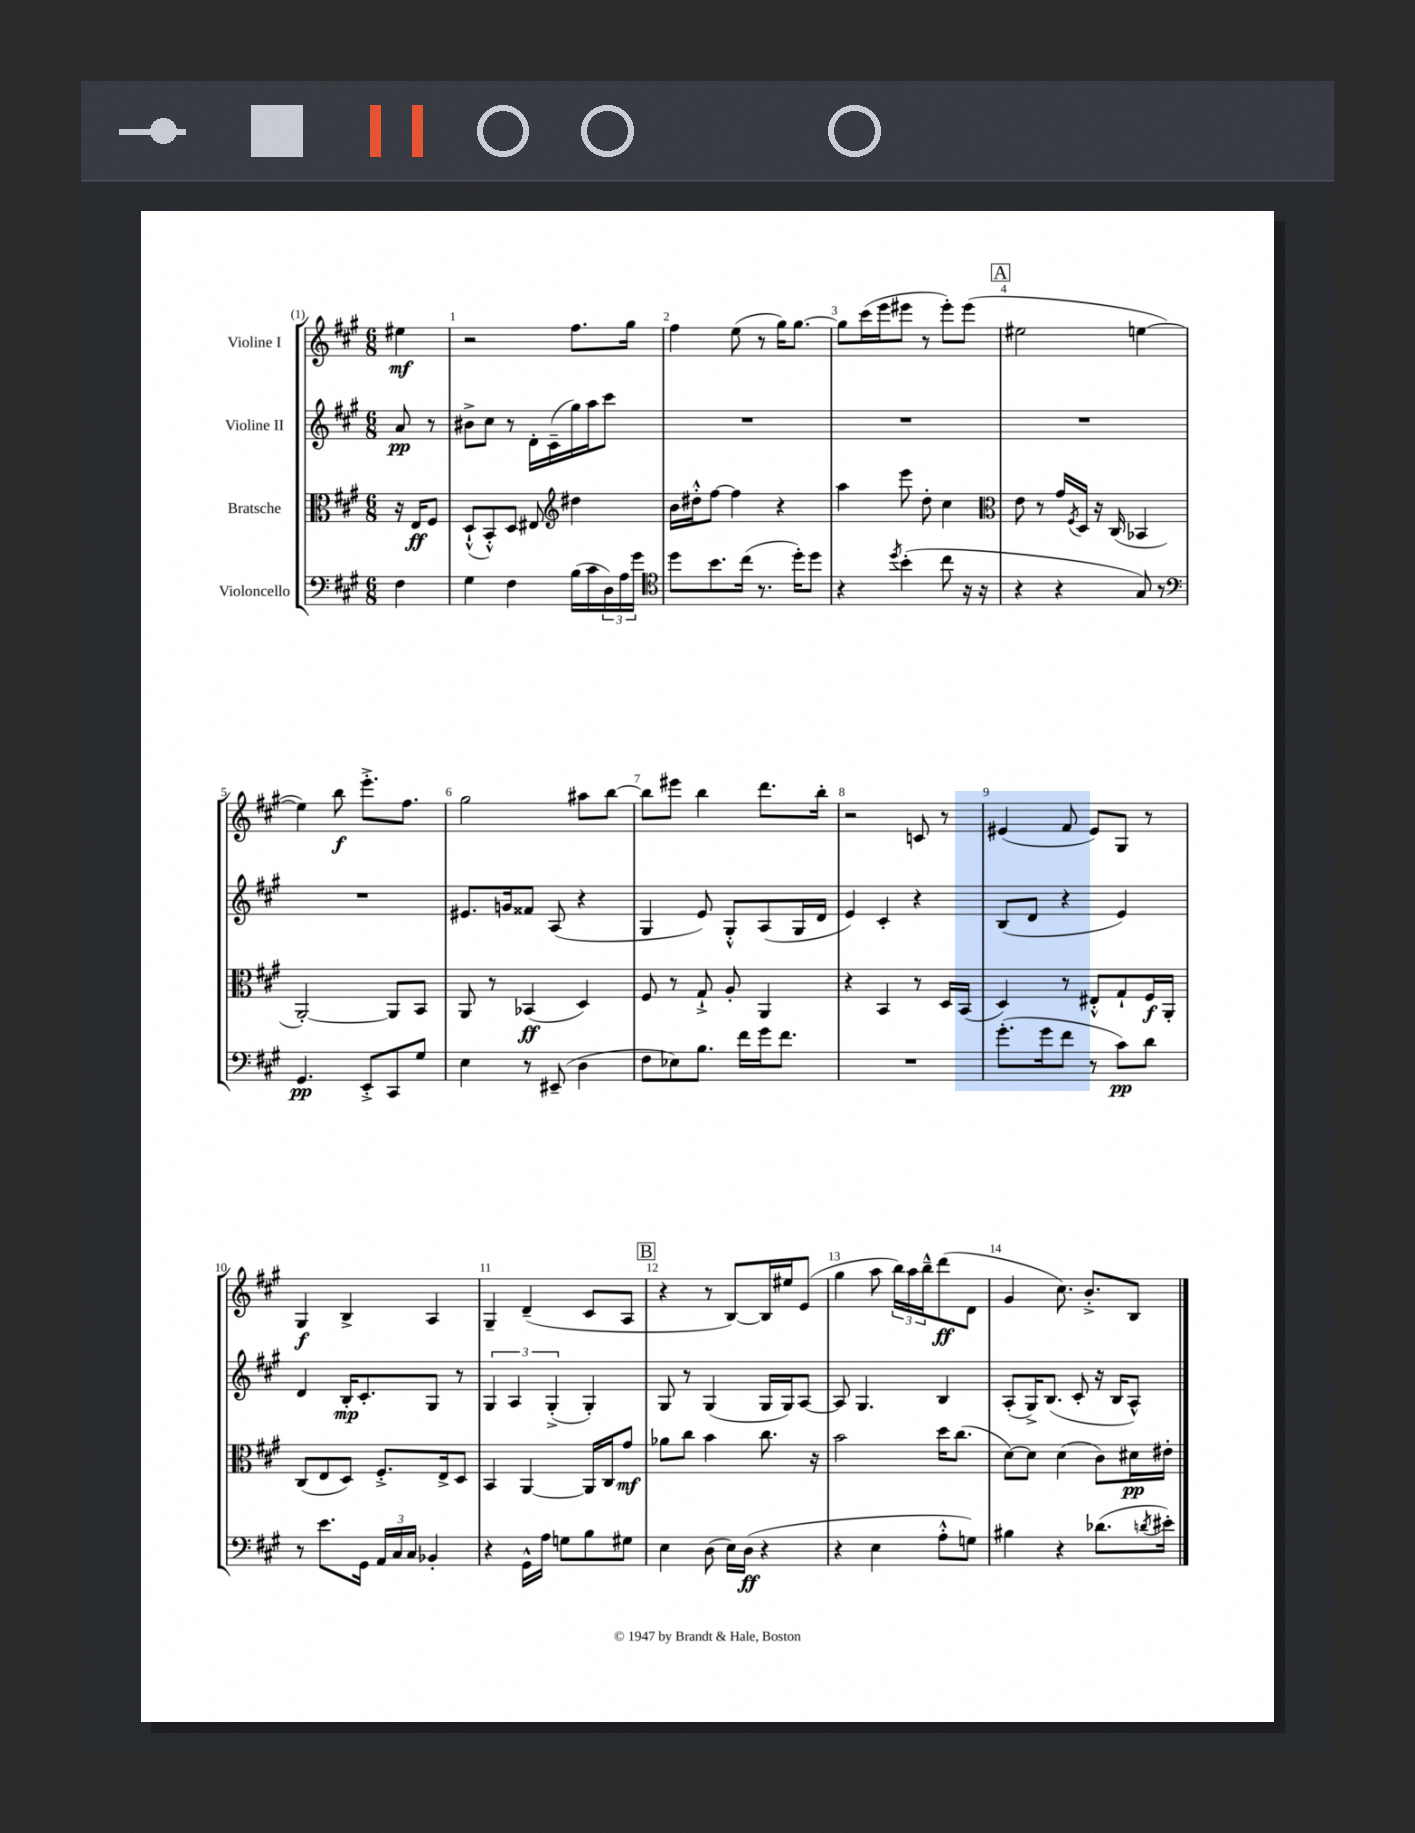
<<
\new StaffGroup <<
\new Staff = "s0" \with { instrumentName = "Violine I" } {
    \clef treble \key a \major \numericTimeSignature \time 6/8 \partial 4
    eis''4\mf |
    r2 fis''8. gis''16 |
    fis''4 e''8( r8 gis''16) gis''8.~ |
    gis''8 cis'''16( e'''16 eis'''8 r8 eis'''8-.) eis'''8( |
    \mark \markup { \box "A" } eis''2 e''4~ |
    e''4) b''8\f e'''8.-.-> fis''8. |
    gis''2 ais''8 b''8~ |
    b''8 eis'''8 b''4 d'''8. b''16-. |
    r2 c'8 r8 |
    eis'4( fis'8 eis'8) gis8 r8 |
    gis4\f b4-> a4 |
    gis4-- d'4--( cis'8 a8 |
    \mark \markup { \box "B" } r4 r8 b8~) b16 eis''16 e'8( |
    gis''4 a''8 \tuplet 3/2 { b''16) a''16 b''16---^ } d'''8\ff( d'8 |
    gis'4 cis''8.) b'8.-.-> b8 \bar "|." |
}
\new Staff = "s1" \with { instrumentName = "Violine II" } {
    \clef treble \key a \major \numericTimeSignature \time 6/8 \partial 4
    a'8\pp r8 |
    bis'8-> cis''8 r8 d'16-. cis'16--( gis''16) a''16 cis'''8 |
    R2. |
    R2. |
    \mark \markup { \box "A" } R2. |
    R2. |
    eis'8. g'16 fisis'8 a8( r4 |
    gis4 e'8) gis8-.-^ a8( gis16 d'16 |
    e'4) cis'4-. r4 |
    b8( d'8 r4 e'4) |
    d'4 b16-.\mp cis'8.-. gis8 r8 |
    \tuplet 3/2 { gis4 a4 gis4-.->( } gis4-.) |
    \mark \markup { \box "B" } gis8 r8 gis4( gis16 gis16) a8~ |
    a8 gis4. b4 |
    a8-.( gis16->) b8.( cis'8-. r16 b16 a8-^) \bar "|." |
}
\new Staff = "s2" \with { instrumentName = "Bratsche" } {
    \clef alto \key a \major \numericTimeSignature \time 6/8 \partial 4
    r16 e16\ff fis8 |
    d8-!-^( b,8-.-^) d8 eis8 \clef treble dis''4 |
    b'16 dis''16-.-^ fis''8~ fis''4 r4 |
    a''4 e'''8 d''8-. cis''4 |
    \mark \markup { \box "A" } \clef alto e'8 r8 gis'16 \acciaccatura { fis8 } d16 r16 cis16( bes,4 |
    a,2~-.) a,8 b,8 |
    a,8 r8 bes,4\ff( d4) |
    fis8 r8 gis8-!-> a8-. a,4 |
    r4 b,4 r8 d16 b,16( |
    d4) r8 eis8-.-^ gis8-! fis16\f a,16-. |
    cis8( e8 d8) fis8.-.-> e16-> d8 |
    b,4 a,4~ a,16 cis16 gis'8\mf |
    \mark \markup { \box "B" } aes'8 cis''8 b'4 cis''8. r16 |
    b'2 d''16 cis''8.( |
    d'8~) d'8 d'4( cis'8) dis'16\pp eis'16-. \bar "|." |
}
\new Staff = "s3" \with { instrumentName = "Violoncello" } {
    \clef bass \key a \major \numericTimeSignature \time 6/8 \partial 4
    fis4 |
    gis4 fis4 b16( cis'16 \tuplet 3/2 { d16) a16 gis'16 } |
    \clef tenor d''8 b'8. cis''16( r8. d''16-.) d''8 |
    r4 \acciaccatura { d''8 } b'4-.( cis''8 r16 r16 |
    \mark \markup { \box "A" } r4 r4 gis8) r8 |
    \clef bass gis,4.\pp e,8-.-> cis,8 gis8 |
    e4 r8 eis,8--( d4 |
    fis8 ees8) b8. fis'16 gis'16 fis'8. |
    R2. |
    gis'8.-.( gis'16 fis'8 r8 cis'8\pp) d'8 |
    r8 e'8. gis,16 \tuplet 3/2 { a,16 cis16 cis16 } bes,4-. |
    r4 gis,16-^ a16 g8 b8 gis8 |
    \mark \markup { \box "B" } e4 d8( e16) d16\ff( r4 |
    r4 e4 a8-.-^ g8) |
    bis4 r4 des'8.( \acciaccatura { d'8 } eis'16-.) \bar "|." |
}
>>
>>
\layout { \context { \Score \override BarNumber.break-visibility = ##(#f #t #t) barNumberVisibility = #all-bar-numbers-visible } }
